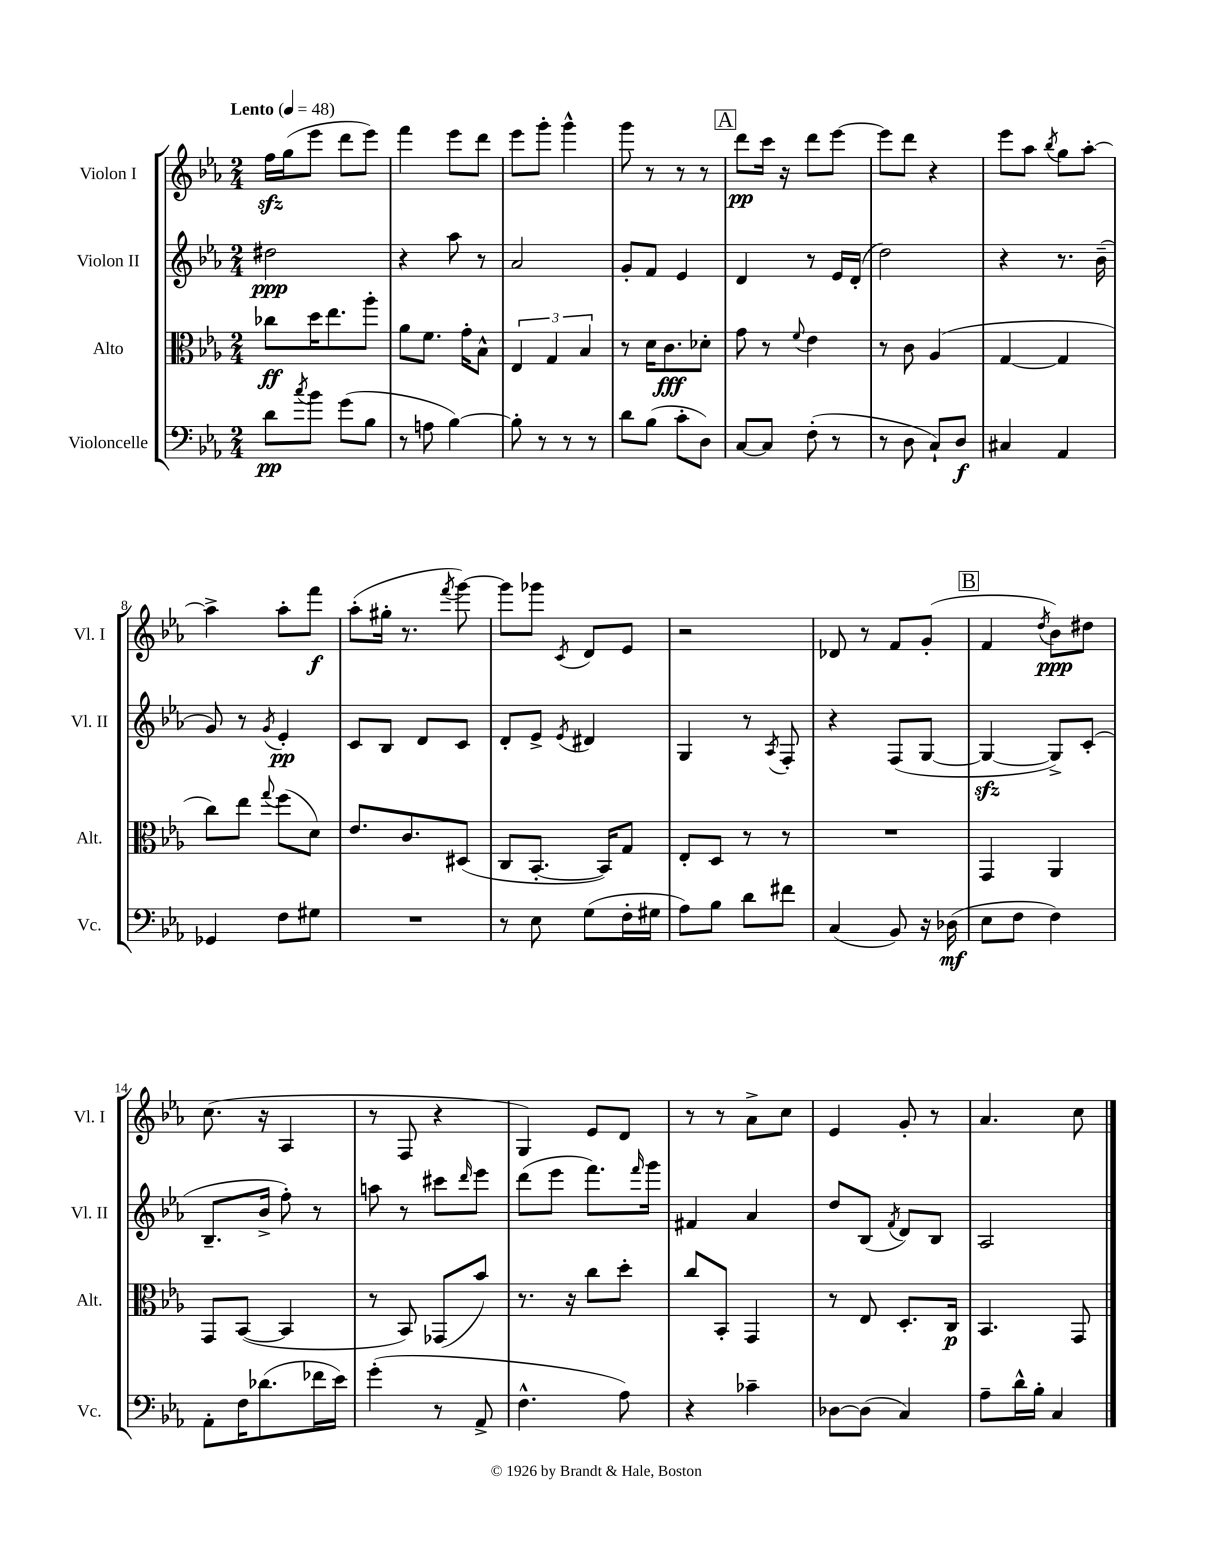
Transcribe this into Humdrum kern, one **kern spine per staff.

**kern	**kern	**kern	**kern
*staff4	*staff3	*staff2	*staff1
*clefF4	*clefC3	*clefG2	*clefG2
*k[b-e-a-]	*k[b-e-a-]	*k[b-e-a-]	*k[b-e-a-]
*M2/4	*M2/4	*M2/4	*M2/4
*MM48	*MM48	*MM48	*MM48
8d	8cc-	2dd#	16ff
.	.	.	(16gg
8qcc	.	.	.
8b-	16dd	.	8eee-
.	8.ee-	.	.
(8g	.	.	8ddd
8B-	8aa-'	.	8eee-)
=	=	=	=
8r	8a-	4r	4fff
8A	8.f	.	.
[4B-)	.	8aa-	8eee-
.	16g'	.	.
.	8B-^^	8r	8ddd
=	=	=	=
8B-']	6E-	2a-	8eee-
8r	.	.	8ggg'
.	6G	.	.
8r	.	.	4ggg^^
.	6B-	.	.
8r	.	.	.
=	=	=	=
8d	8r	8g'	8ggg
(8B-	16d	8f	8r
.	8.c	.	.
8c'	.	4e-	8r
8D)	8d-'	.	8r
=	=	=	=
[8C	8g	4d	8ddd
8C]	8r	.	16ccc
.	.	.	16r
.	8qqf	.	.
(8F'	4e-	8r	8ddd
8r	.	16e-	[8eee-
.	.	(16d'	.
=	=	=	=
8r	8r	2dd)	8eee-]
8D	8c	.	8ddd
8C`)	(4A-	.	4r
8D	.	.	.
=	=	=	=
4C#	[4G	4r	8eee-
.	.	.	8aa-
.	.	.	8qbb-
4AA-	4G]	8.r	8gg
.	.	.	[8aa-'
.	.	(16b-~	.
=	=	=	=
4GG-	8cc)	8g)	4aa-^]
.	8ee-	8r	.
.	8qqgg	8qg	.
8F	(8ff	4e-'	8aa-'
8G#	8d)	.	8fff
=	=	=	=
2r	8.e-	8c	(8aa-'
.	.	8B-	16gg#'
.	8.c	.	8.r
.	.	8d	.
.	.	.	8qfff
.	(8D#	8c	[8ggg)
=	=	=	=
8r	8C	8d'	8ggg]
8E-	[8.BB-'	8e-^	8ggg-
.	.	8qe-	8qc
(8G	.	4d#	8d
.	16BB-])	.	.
16F'	8G	.	8e-
16G#	.	.	.
=	=	=	=
8A-)	8E-'	4G	2r
8B-	8D	.	.
8d	8r	8r	.
.	.	8qA-	.
8f#	8r	8F'	.
=	=	=	=
(4C	2r	4r	8d-
.	.	.	8r
8BB-)	.	(8F	8f
16r	.	[8G	(8g'
(16D-	.	.	.
=	=	=	=
8E-	4GG	4G_	4f
8F	.	.	.
.	.	.	8qdd
4F)	4AA-	8G^])	8b-)
.	.	(8c'	8dd#
=	=	=	=
8AA-'	8GG	8.B-~	(8.cc
16F	([8BB-	.	.
(8.d-	.	16b-^	16r
.	4BB-]	8ff')	4A-
16f-	.	8r	.
16e-)	.	.	.
=	=	=	=
(4g'	8r	8aa	8r
.	8BB-)	8r	8F
8r	(8GG-	8ccc#	4r
.	.	16qqddd	.
8AA-^	8b-)	8eee-	.
=	=	=	=
4.F^^	8.r	(8ddd	4G)
.	.	8eee-	.
.	16r	.	.
.	8cc	8.fff)	8e-
8A-)	8dd'	.	8d
.	.	16qqfff	.
.	.	16ggg	.
=	=	=	=
4r	8cc	4f#	8r
.	8BB-'	.	8r
4c-~	4GG	4a-	8a-^
.	.	.	8cc
=	=	=	=
[8D-	8r	8dd	4e-
(8D-]	8E-	(8B-	.
.	.	8qf	.
4C)	8.D'	8d)	8g'
.	.	8B-	8r
.	16C	.	.
=	=	=	=
8A-~	4.BB-	2A-	4.a-
16d^^	.	.	.
16B-'	.	.	.
4C	.	.	.
.	8GG	.	8cc
==	==	==	==
*-	*-	*-	*-
